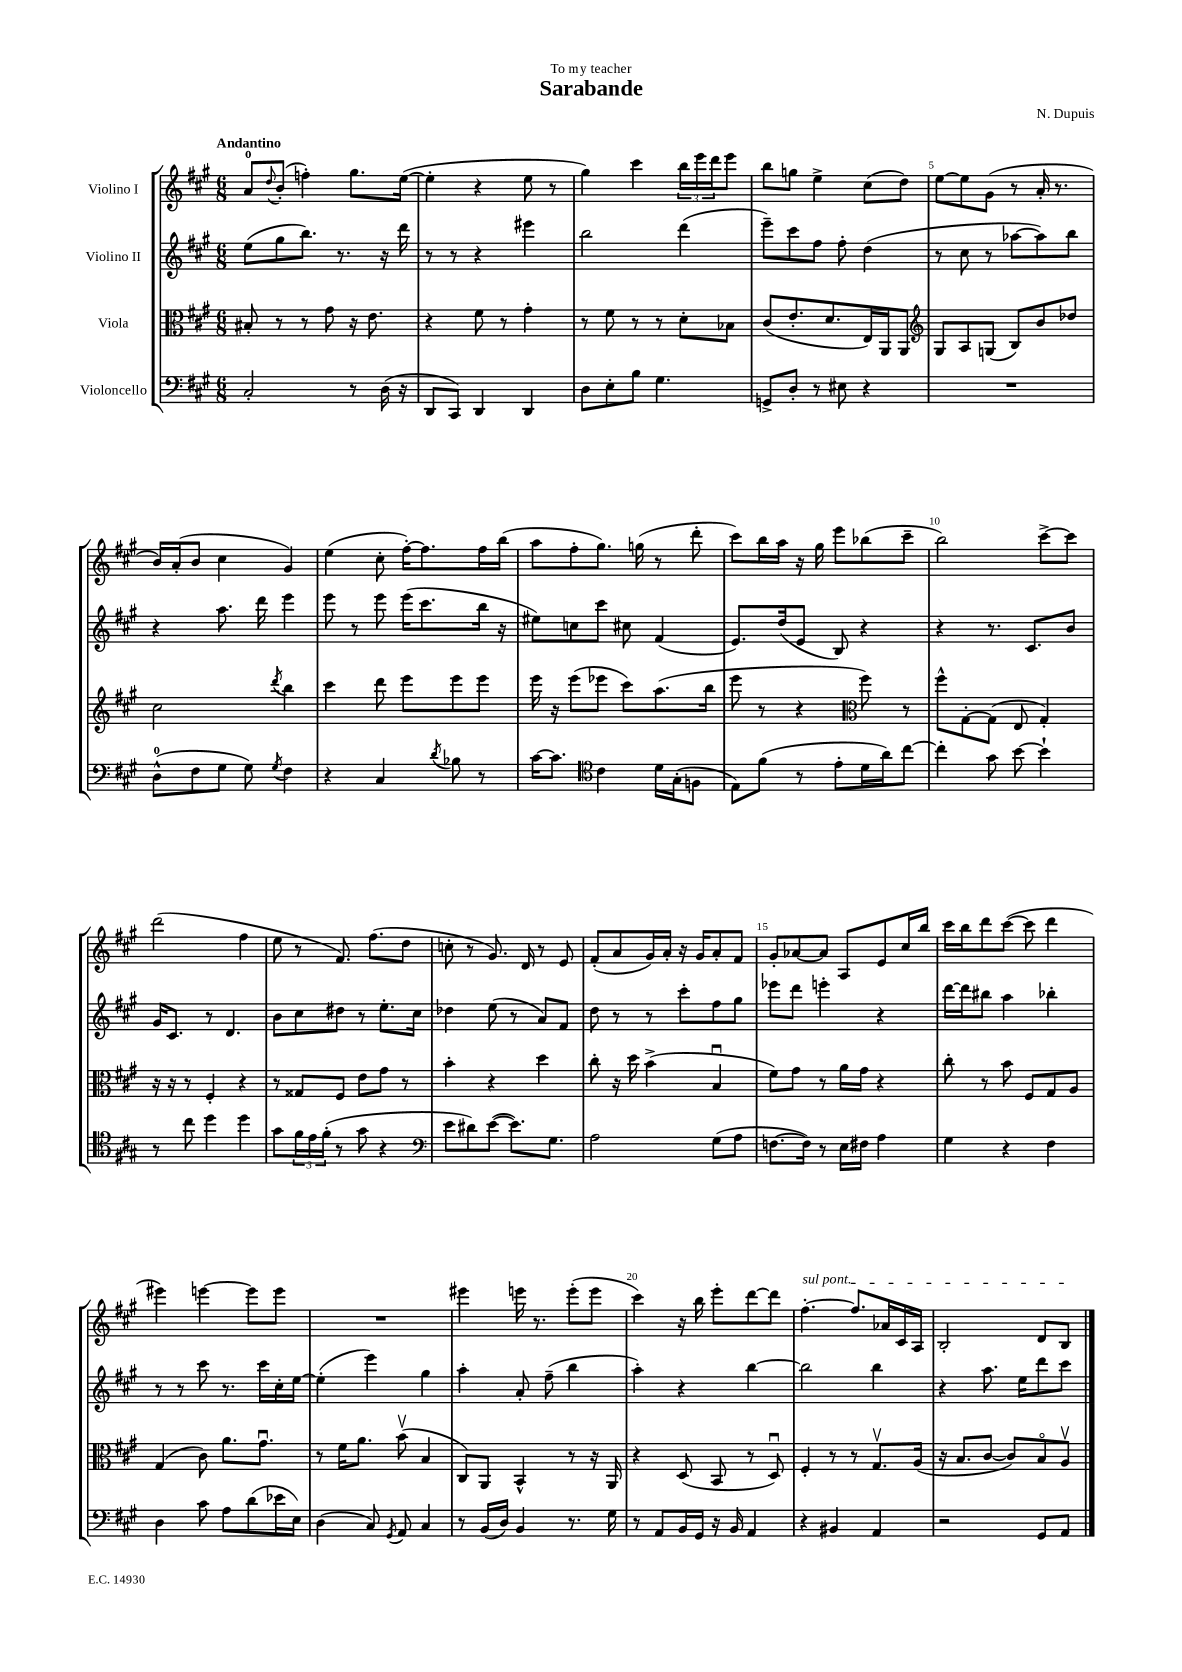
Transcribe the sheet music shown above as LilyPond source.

\header { title = "Sarabande" composer = "N. Dupuis" dedication = "To my teacher" }
<<
\new StaffGroup <<
\new Staff = "s0" \with { instrumentName = "Violino I" } {
    \clef treble \key a \major \numericTimeSignature \time 6/8 \tempo "Andantino"
    a'8-0 \appoggiatura { d''8 } b'8-.( f''4-.) gis''8. e''16~( |
    e''4-. r4 e''8 r8 |
    gis''4) cis'''4 \tuplet 3/2 { b''16 e'''16 d'''16 } e'''8 |
    b''8 g''8 e''4-> cis''8( d''8) |
    e''8~ e''8 gis'8( r8 a'16-. r8. |
    b'16) a'16-.( b'8 cis''4 gis'4) |
    e''4( cis''8-. fis''16~-.) fis''8. fis''16 b''16( |
    a''8 fis''8-. gis''8.) g''16( r8 d'''8-. |
    cis'''8) b''16 a''16 r16 gis''16 e'''8 bes''8( cis'''8-- |
    b''2) cis'''8~-> cis'''8 |
    d'''2( fis''4 |
    e''8 r8 fis'8.) fis''8.( d''8 |
    c''8-. r8 gis'8.) d'16 r8 e'8 |
    fis'8-.( a'8 gis'16) a'16-. r16 gis'16 a'8-. fis'8 |
    gis'8-. aes'8~ aes'8 a8 e'8 cis''16 b''16 |
    cis'''16 b''16 d'''8 cis'''8~( cis'''8 d'''4 |
    eis'''4) e'''4~ e'''8 e'''8 |
    R2. |
    eis'''4 e'''16 r8. e'''8-.( e'''8 |
    cis'''4) r16 b''16 e'''8-. d'''8~ d'''8 |
    \once \override TextSpanner.bound-details.left.text = \markup { \italic "sul pont." } fis''4.~-.\startTextSpan fis''8. aes'16 cis'16 a16 |
    b2-. d'8 b8\stopTextSpan \bar "|." |
}
\new Staff = "s1" \with { instrumentName = "Violino II" } {
    \clef treble \key a \major \numericTimeSignature \time 6/8
    e''8( gis''8 b''8.) r8. r16 d'''16 |
    r8 r8 r4 eis'''4 |
    b''2 d'''4( |
    e'''8--) cis'''8 fis''8 fis''8-. d''4( |
    r8 cis''8 r8 aes''8~ aes''8) b''8 |
    r4 a''8. d'''16 e'''4 |
    e'''8 r8 e'''8 e'''16( cis'''8. b''16 r16 |
    eis''8) c''8 cis'''8 cis''8 fis'4( |
    e'8.) d''16( e'8 b8) r4 |
    r4 r8. cis'8. b'8 |
    gis'16 cis'8. r8 d'4. |
    b'8 cis''8 dis''8 r8 e''8.-. cis''16 |
    des''4 e''8( r8 a'8) fis'8 |
    d''8 r8 r8 cis'''8-. fis''8 gis''8 |
    ees'''8 d'''8 e'''4-. r4 |
    d'''16~ d'''16 bis''8 a''4 bes''4-. |
    r8 r8 cis'''8 r8. cis'''16 cis''16-. e''16~ |
    e''4-.( e'''4) gis''4 |
    a''4-. a'8-. fis''8--( b''4 |
    a''4-.) r4 b''4~ |
    b''2 b''4 |
    r4 a''8. e''16 d'''8 cis'''8 \bar "|." |
}
\new Staff = "s2" \with { instrumentName = "Viola" } {
    \clef alto \key a \major \numericTimeSignature \time 6/8
    bis8-. r8 r8 gis'8 r16 e'8. |
    r4 fis'8 r8 gis'4-. |
    r8 fis'8 r8 r8 d'8-. bes8 |
    cis'8( e'8.-. d'8. e16) a,16 a,8 |
    \clef treble gis8 a8 g8( b8) b'8 des''8 |
    cis''2 \acciaccatura { d'''8 } b''4 |
    cis'''4 d'''8 e'''8 e'''8 e'''8 |
    e'''16 r16 e'''8( ees'''8 cis'''8) a''8.( b''16 |
    e'''8 r8 r4 \clef alto fis''8) r8 |
    fis''8-^ gis8~-. gis8( e8 gis4-.) |
    r16 r16 r8 fis4-. r4 |
    r8 gisis8 fis8 e'8 gis'8 r8 |
    b'4-. r4 d''4 |
    cis''8-. r16 d''16 b'4->( b4\downbow |
    fis'8) gis'8 r8 a'16 gis'16 r4 |
    cis''8-. r8 b'8 fis8 gis8 a8 |
    gis4( cis'8) a'8. gis'8.\downbow |
    r8 fis'16 a'8. b'8\upbow( b4 |
    cis8) a,8 b,4-^ r8 r16 a,16 |
    r4 d8( b,8 r8 d8\downbow) |
    fis4-. r8 r8 gis8.\upbow a16( |
    r16 b8. cis'8~ cis'8) b8\flageolet a8\upbow \bar "|." |
}
\new Staff = "s3" \with { instrumentName = "Violoncello" } {
    \clef bass \key a \major \numericTimeSignature \time 6/8
    cis2-. r8 d16( r16 |
    d,8 cis,8) d,4 d,4 |
    d8 e8-. b8 gis4. |
    g,8-> d8-. r8 eis8 r4 |
    R2. |
    d8-0-^( fis8 gis8 gis8) \acciaccatura { gis8 } fis4 |
    r4 cis4 \acciaccatura { d'8 } bes8 r8 |
    cis'16~ cis'8. \clef tenor cis'4 d'16 gis16-.( f8 |
    e8) fis'8( r8 e'8-. d'16 a'16) cis''8~ |
    cis''4-. gis'8 b'8~ b'4-! |
    r8 cis''8 d''4 d''4 |
    gis'8 \tuplet 3/2 { fis'16 e'16 fis'16-.( } r8 gis'8 r4 |
    \clef bass e'8 dis'8) e'8~( e'8.) gis8. |
    a2 gis8( a8 |
    f8.~ f16) r8 e16 fis16 a4 |
    gis4 r4 fis4 |
    d4 cis'8 a8 d'8( ees'16 e16) |
    d4( cis8) \acciaccatura { gis,8 } a,8 cis4 |
    r8 b,16( d16) b,4 r8. gis16 |
    r8 a,8 b,16 gis,16 r16 b,16 a,4 |
    r4 bis,4 a,4 |
    r2 gis,8 a,8 \bar "|." |
}
>>
>>
\layout { \context { \Score \override BarNumber.break-visibility = ##(#f #t #t) barNumberVisibility = #(every-nth-bar-number-visible 5) } }
